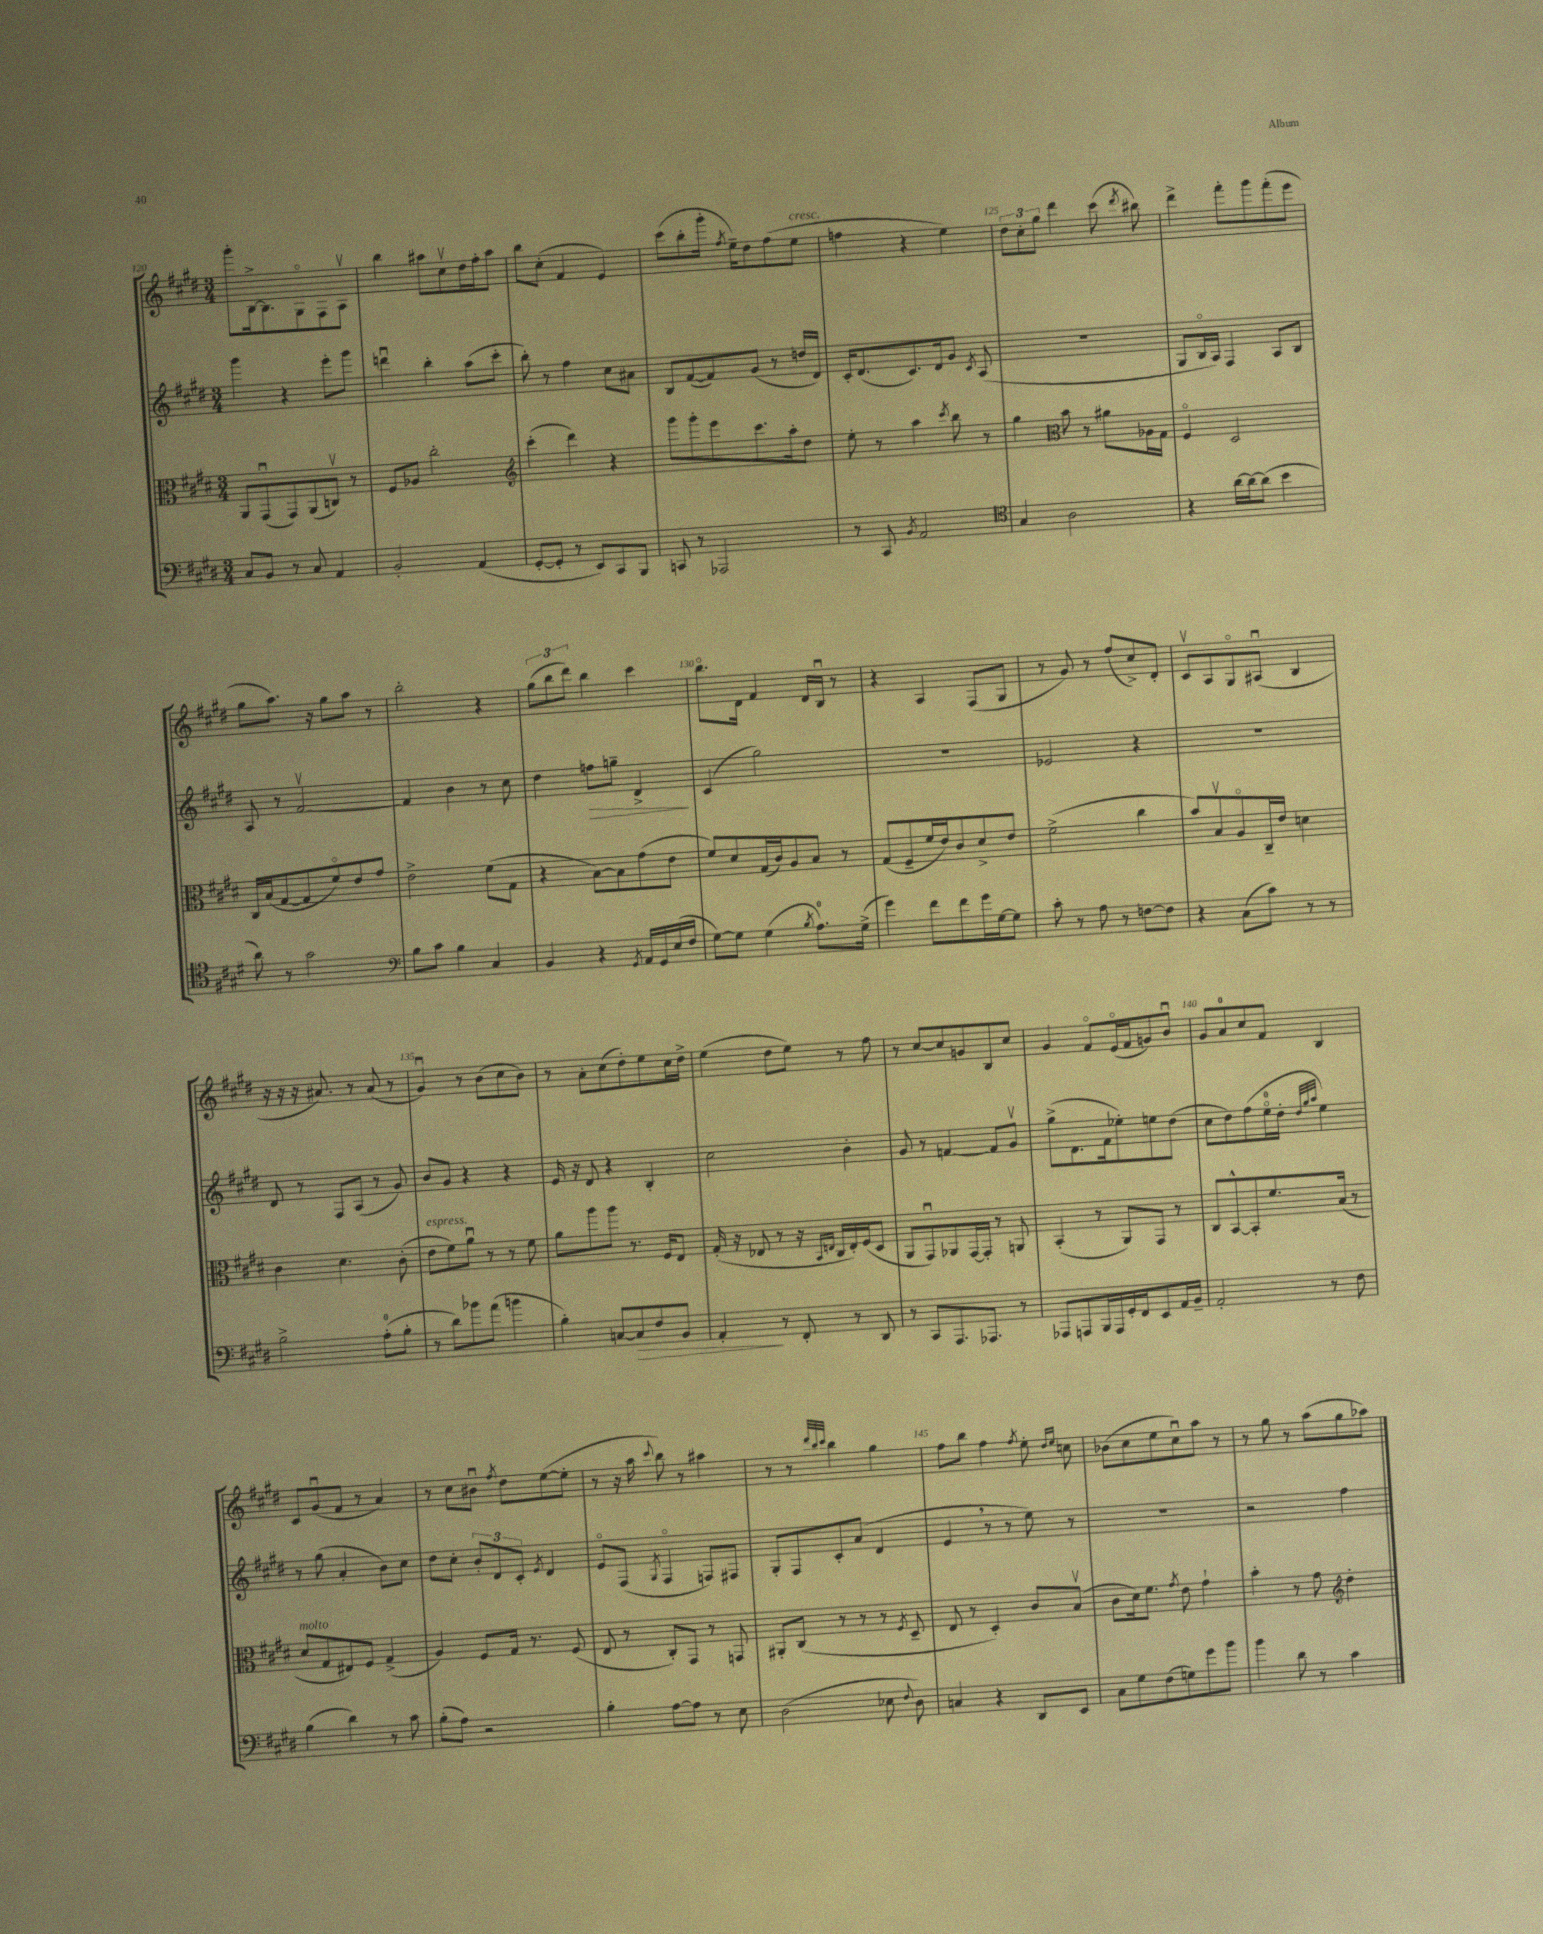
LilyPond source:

<<
\new StaffGroup <<
\new Staff = "s0" {
    \clef treble \key e \major \numericTimeSignature \time 3/4
    \autoBeamOff gis'''8[-. b16~-> b8. gis8\flageolet fis8 a8]\upbow |
    b''4 ais''8[ cis''8\upbow dis''16 fis''16-. ais''8] |
    b''8[ cis''8]-.( fis'4 e'4) |
    cis'''8[( b''8-. gis'''16]-. \acciaccatura { fis''8 } e''16[--) dis''8 fis''8( e''8]^\markup { \italic "cresc." } |
    f''4 r4 e''4) |
    \tuplet 3/2 { dis''8[ cis''8-. gis''8] } dis'''4 cis'''8( \acciaccatura { dis'''8 } bis''8) |
    dis'''4-> fis'''8[-. gis'''8 fis'''8-.( e'''8] |
    gis''8[ a''8.]) r16 gis''8[ a''8] r8 |
    b''2-. r4 |
    \tuplet 3/2 { gis''8[( b''8 dis'''8]) } b''4 cis'''4 |
    b''8.[\flageolet dis'16] fis'4 dis'16[ b16]\downbow r8 |
    r4 a4 fis8[( gis8] |
    r8 gis'8) r8 fis''8[( cis''8->) dis'8]-. |
    cis'8[\upbow a8 gis8\flageolet ais8]\downbow( b4 |
    r16 r16 r16 ais'8.) r8 ais'8( r8 |
    gis'4\downbow) r8 b'8[( cis''8 b'8]) |
    r8 a'8[-. cis''8( dis''8-.) e''8 cis''16 dis''16]-> |
    e''4( dis''8[ e''8]) r8 fis''8 |
    r8 cis''8[~ cis''8 g'8 b8 cis''8] |
    gis'4 fis'8[\flageolet e'16\flageolet( fis'16 g'8) b'8]\downbow |
    gis'8[ a'8-0 cis''8 fis'8] b4 |
    cis'8[ gis'8\downbow( fis'8] r8 a'4) |
    r8 cis''8[ bis'8]\downbow \acciaccatura { fis''8 } dis''8[ e''8~( e''8]-. |
    r8 r16 a''16 \appoggiatura { cis'''8 } b''8) r8 ais''4 |
    r8 r8 \grace { dis'''32[ b''32 cis'''32] } b''4 gis''4 |
    fis''8[ b''8] fis''4 \acciaccatura { fis''8 } e''8-. \grace { dis''16[ e''16] } c''8 |
    bes'8[( cis''8 e''8 cis''8\downbow) a''8] r8 |
    r8 gis''8 r8 a''8[( gis''8 aes''8]) \bar "|." |
}
\new Staff = "s1" {
    \clef treble \key e \major \numericTimeSignature \time 3/4
    \autoBeamOff gis'''4 r4 e'''8[-. gis'''8] |
    d'''4\downbow b''4-. a''8[( cis'''8]-. |
    b''8-.) r8 fis''4 cis''8[ ais'8] |
    b8[ fis'8~( fis'8) gis'8]( r8 d''16[ dis'16]) |
    cis'16[-. dis'8.( cis'8.) dis'16 gis'8] \acciaccatura { cis'8 } a8( |
    R2. |
    gis8[ b16\flageolet a16]) fis4 a8[ b8] |
    a8 r8 fis'2~\upbow |
    fis'4 b'4 r8 cis''8 |
    dis''4 f''8[\> g''8]-- dis'4->\! |
    cis'4( gis''2) |
    R2. |
    ees'2 r4 |
    R2. |
    dis'8 r8 fis8[ a8]( r8 gis'8) |
    b'8[ gis'8] r4 r4 |
    e'16 r16 dis'8 r4 b4-. |
    cis''2 b'4-. |
    gis'8 r8 f'4~ f'8[ gis'8]\upbow |
    gis''8[->( dis'8. fis'16 ees''8-.) e''8 dis''8]( |
    cis''8[ dis''8) fis''8( e''16-0\flageolet dis''16]-. \grace { dis''32[ gis''32 a''32] } e''4) |
    r8 gis''8( a'4-. b'8[) cis''8] |
    dis''8[ cis''8]-. \tuplet 3/2 { b'8[-. dis'8 cis'8]-. } \acciaccatura { e'8 } dis'4 |
    e'8[\flageolet fis8]( \acciaccatura { gis8 } fis4\flageolet f8[) fis8] |
    gis8[-. fis8 cis'8-. a'8]( dis'4 |
    e'4 \breathe r8 r8 e''8) r8 |
    R2. |
    r2 fis''4 \bar "|." |
}
\new Staff = "s2" {
    \clef alto \key e \major \numericTimeSignature \time 3/4
    \autoBeamOff a,8[ gis,8\downbow( gis,8) a,8( c8]\upbow) r8 |
    fis8[ aes8] cis''2-. |
    \clef treble cis'''4-.( dis'''4) r4 |
    gis'''8[ gis'''8-. e'''8 cis'''8. a''16-. dis''8] |
    e''8-. r8 a''4 \acciaccatura { cis'''8 } b''8 r8 |
    gis''4 \clef alto b'8 r8 ais'8[ aes16 gis16] |
    fis4\flageolet dis2 |
    cis16[ b16( gis8~ gis8 fis'8\flageolet) e'8 gis'8] |
    e'2-> fis'8[( gis8] |
    r4 b8[~) b8 gis'8( e'8] |
    fis'8[) dis'8 gis16( cis'16) a8 b8] r8 |
    gis8[( fis8-- fis'16 e'16) cis'8 dis'8-> e'8] |
    fis'2->( cis''4 |
    b'8[) b8\upbow a8\flageolet cis16-- e'16] d'4 |
    cis'4 dis'4. cis'8-.( |
    e'8[^\markup { \italic "espress." } fis'8) a'8]\downbow r8 r8 fis'8 |
    a'8[ a''8 a''8] r8. fis16[ e8] |
    gis16-.( r16 ees8 r8 r16 \grace { b,16[ e16] } cis16[ e16-.) fis16( dis8] |
    a,8[ gis,8\downbow) aes,8 gis,16~ gis,16]-. r8 a,8 |
    b,4-.( r8 a,8[) gis,8] r8 |
    cis8[ b,8~-^ b,8-. fis'8. b16]( r8 |
    dis'8[^\markup { \italic "molto" } gis8 eis8) fis8] gis4->( |
    a4) fis8[ gis16] r8. fis8( |
    e8 r8 cis8[-.) gis,8] r8 g,8 |
    ais,8[-. cis8]( r8 r8 r8 \acciaccatura { fis8 } dis8-- |
    e8 r8 dis4-.) cis'8[ b8]\upbow( |
    cis'8[ dis'16) fis'8.] \acciaccatura { gis'8 } e'8 gis'4-! |
    b'4-. r8 gis'8 \clef treble dis''4-. \bar "|." |
}
\new Staff = "s3" {
    \clef bass \key e \major \numericTimeSignature \time 3/4
    \autoBeamOff cis8[ b,8] r8 cis8 a,4 |
    b,2-. a,4( |
    gis,8[~-. gis,8]-. r8 e,8[) cis,8 b,,8] |
    c,8 r8 aes,,2 |
    r8 cis,8 \acciaccatura { b,8 } a,2 |
    \clef tenor gis4 a2 |
    r4 a'16[~ a'16~ a'8]( b'4 |
    a'8) r8 gis'2 |
    \clef bass b8[ cis'8] b4 cis4 |
    b,4 r4 \acciaccatura { gis,8 } a,16[ gis,16 e16( fis16] |
    gis8[~) gis8] gis4( \acciaccatura { b8 } a8.[-0) gis16]->( |
    gis'4) fis'8[ fis'8 gis'16 gis16~ gis8] |
    cis'8-. r8 a8 r8 f8[~ f8] |
    r4 cis8[( cis'8]) r8 r8 |
    b2-> a8[-0-.( b8]-. |
    r8 dis'8[) bes'8 a'8]( b'4 |
    b4-.) c8[~ c8\> fis8 b,8] |
    a,4-.\! r8 fis,8-. r8 dis,8 |
    r8 cis,8[ a,,8. aes,,8.] r8 |
    aes,,8[ a,,8 b,,16 a,,16 gis,16-. fis,16 e,8 a,16 b,16]-- |
    a,2-. r8 fis8 |
    b4( dis'4) r8 cis'8 |
    b8[-.( a8]) r2 |
    b4-. a8[~ a8] r8 e8 |
    dis2( ees8 \appoggiatura { fis8 } dis8) |
    c4 r4 dis,8[ e,8] |
    cis8[ gis8 fis8( g8) gis'8 b'8] |
    b'4 dis'8 r8 cis'4 \bar "|." |
}
>>
>>
\layout { \context { \Score currentBarNumber = #120 \override BarNumber.break-visibility = ##(#f #t #t) barNumberVisibility = #(every-nth-bar-number-visible 5) } }
